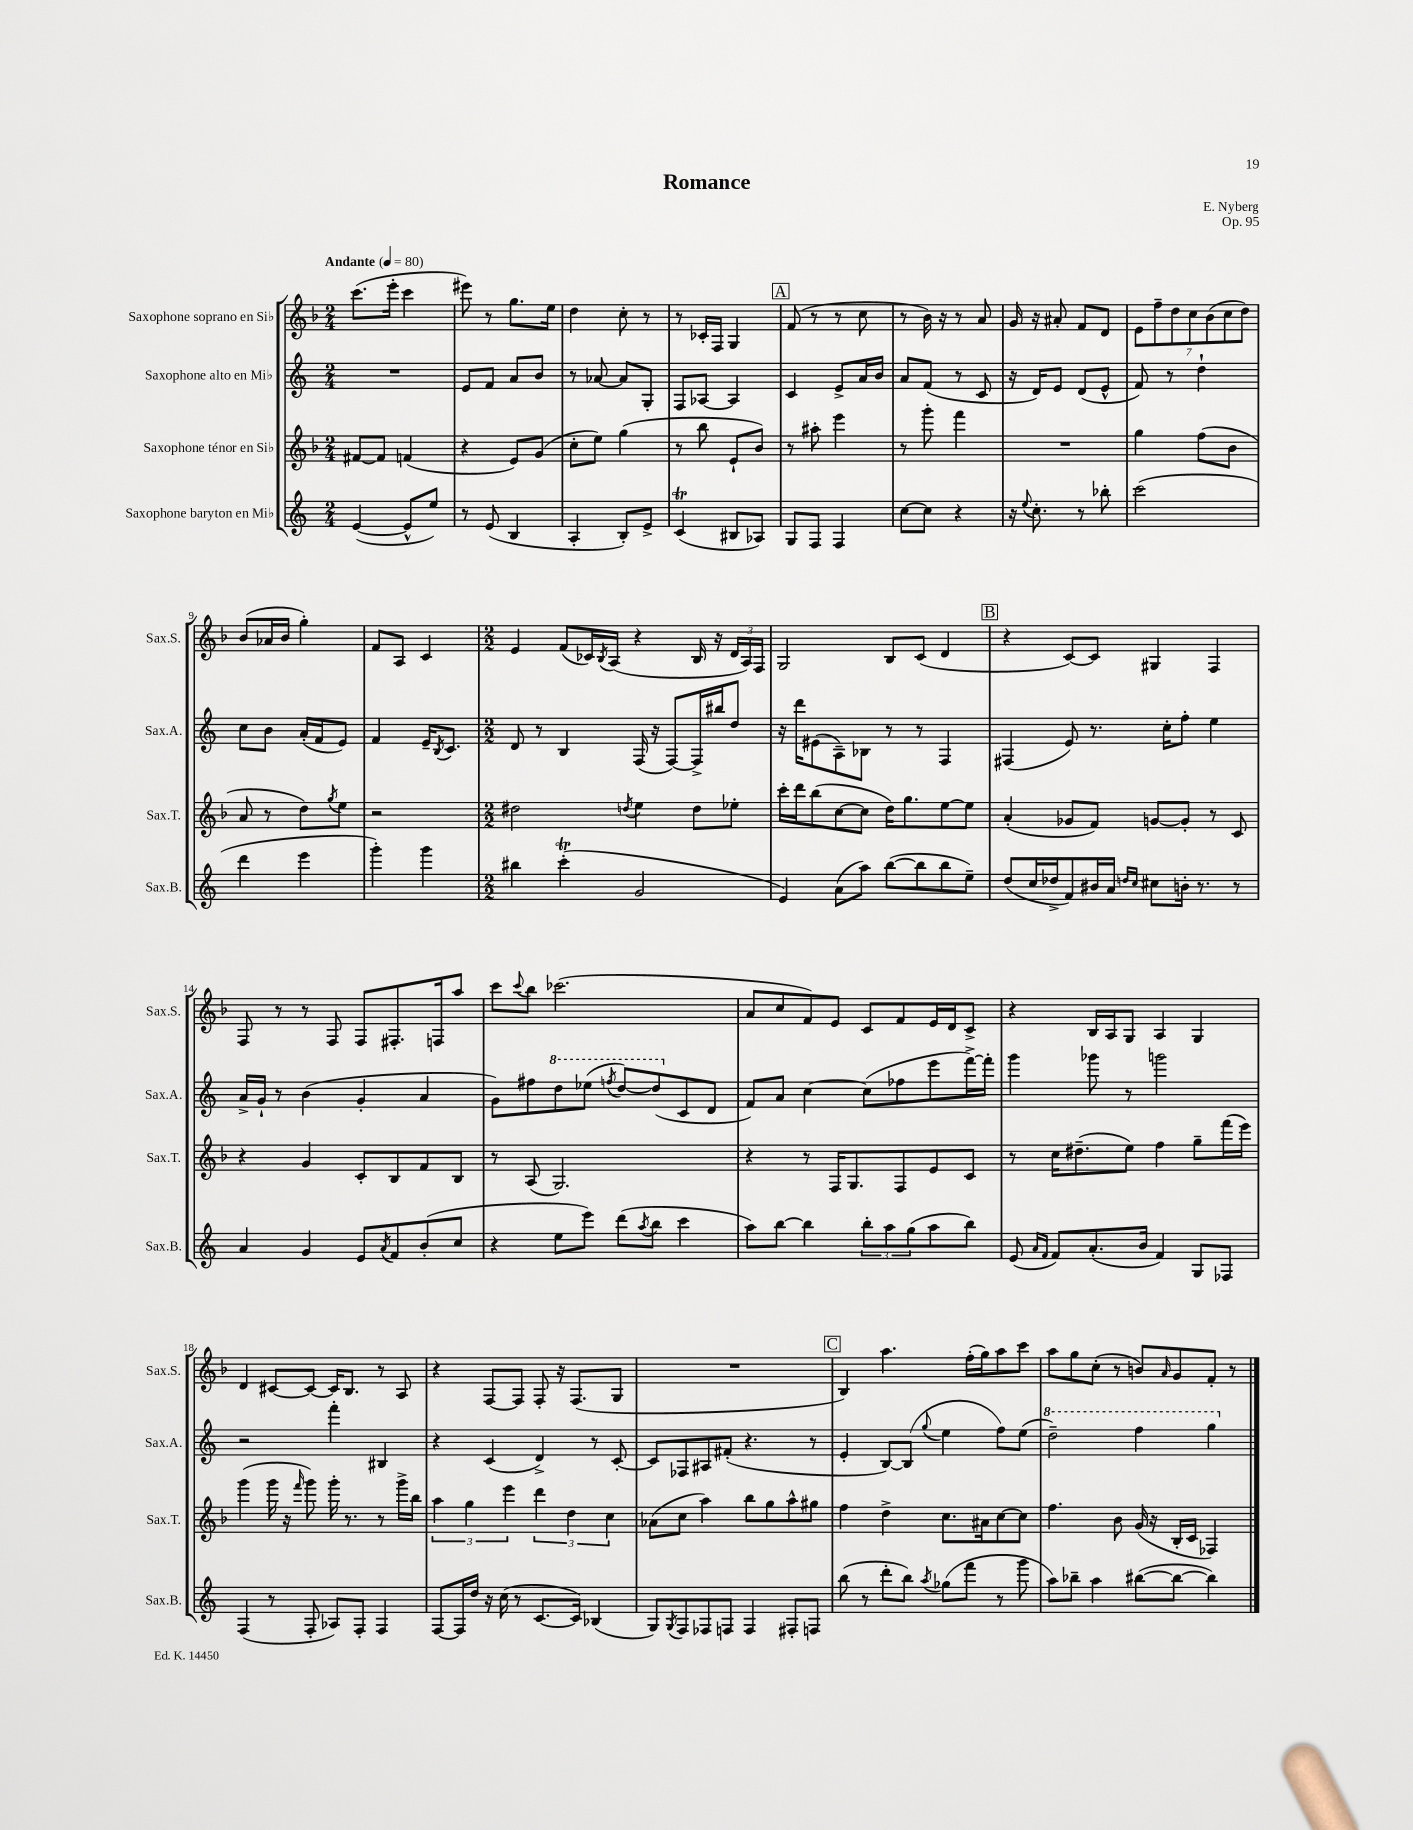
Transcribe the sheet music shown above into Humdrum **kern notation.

**kern	**kern	**kern	**kern
*staff4	*staff3	*staff2	*staff1
*clefG2	*clefG2	*clefG2	*clefG2
*k[]	*k[b-]	*k[]	*k[b-]
*M2/4	*M2/4	*M2/4	*M2/4
*MM80	*MM80	*MM80	*MM80
([4e	[8f#	2r	(8.ccc
.	8f#]	.	.
.	.	.	16eee'
8e^^]	(4f	.	4ccc
8ee)	.	.	.
=	=	=	=
8r	4r	8e	8eee#)
(8e	.	8f	8r
4B	8e)	8a	8.gg
.	(8g	8b	.
.	.	.	16ee
=	=	=	=
4A'	8cc'	8r	4dd
.	8ee)	[8a-	.
8B')	(4gg	8a-]	8cc'
8e^	.	8G'	8r
=	=	=	=
(4c	8r	8F	8r
.	8bb-	[8A-	16c-'
.	.	.	16F
8B#	8e`	4A-]	4G
8A-)	8b-)	.	.
=	=	=	=
8G	8r	4c	(8f
8F	8aa#'	.	8r
4F	4eee	8e^	8r
.	.	16a	8cc
.	.	16b	.
=	=	=	=
[8cc	8r	8a	8r
8cc]	8ggg'	(8f	16b-)
.	.	.	16r
4r	4fff	8r	8r
.	.	8c	8a
=	=	=	=
16r	2r	16r	16g
8qqee	.	.	.
8.cc'	.	16d)	16r
.	.	8e	8a#'
8r	.	(8d	8f
8bb-'	.	8e^^	8d
=	=	=	=
(2ccc	4gg	8f)	14e
.	.	.	14ff~
.	.	8r	.
.	.	.	14dd
.	.	.	14cc
.	(8ff	4dd`	.
.	.	.	(14b-
.	.	.	14cc
.	8b-	.	.
.	.	.	14dd)
=	=	=	=
4ddd	8a	8cc	(8b-
.	8r	8b	16a-
.	.	.	16b-
4eee	8dd)	(16a'	4gg')
.	.	16f	.
.	8qgg	.	.
.	8ee	8e)	.
=	=	=	=
4ggg')	2r	4f	8f
.	.	.	8A
4ggg	.	16e~	4c
.	.	8qB	.
.	.	8.c	.
=	=	=	=
*M2/2	*M2/2	*M2/2	*M2/2
4bb#	2dd#	8d	4e
.	.	8r	.
(4ccc'	.	4B	(8f
.	.	.	16c-)
.	.	.	8qB-
.	.	.	(16A
.	8qdd	.	.
2g	4ee	(16F	4r
.	.	16r	.
.	.	[8F)	.
.	8dd	16F^]	16B-
.	.	16bb#	16r
.	8ee-'	8dd	24d
.	.	.	24A)
.	.	.	24F
=	=	=	=
4e)	16ccc'	16r	2G
.	16ddd	16ddd	.
.	(8bb-	(8e#	.
(8a	[8cc	8A~)	.
8aa)	8cc]	8B-	.
([8bb	16dd)	8r	8B-
.	8.gg	.	.
8bb]	.	8r	(8c
8bb	[8ee	4F	4d
8ee~)	8ee]	.	.
=	=	=	=
(8dd	(4a'	(4F#	4r
16cc	.	.	.
16dd-^	.	.	.
8f)	8g-	8e)	[8c)
16b#	8f)	8.r	8c]
16a	.	.	.
16qqdd	.	.	.
16qqcc	.	.	.
8cc#	[8g	.	4G#
.	.	16cc'	.
16b'	8g']	8ff'	.
8.r	.	.	.
.	8r	4ee	4F
8r	8c	.	.
=	=	=	=
4a	4r	16a^	8F
.	.	16g`	.
.	.	8r	8r
4g	4g	(4b	8r
.	.	.	8F
8e	8c'	4g'	8F
8qa	.	.	.
8f	8B-	.	8.F#'
(8b'	8f	4a	.
.	.	.	16F
8cc	8B-	.	8aa
=	=	=	=
4r	8r	8g)	8ccc
.	.	.	8qqccc
.	(8A	8ff#	8bb-
8ee	2.G)	8ddd	(2.ccc-
8eee)	.	(8eee-	.
.	.	8qfff	.
(8ddd	.	[8ddd)	.
8qaa	.	.	.
8bb	.	(8ddd]	.
4ccc	.	8c	.
.	.	8d	.
=	=	=	=
8aa)	4r	8f)	8a
[8bb	.	8a	8cc
4bb]	8r	[4cc	8f)
.	16F	.	8e
.	8.G	.	.
12bb'	.	(8cc]	8c
12aa	.	.	.
.	8F	8ff-	8f
(12gg	.	.	.
8aa	8e	8eee	16e
.	.	.	16d
8bb)	8c	[16fff^)	8c^
.	.	16fff']	.
=	=	=	=
(8e	8r	4ggg	4r
16qqa	.	.	.
16qqf	.	.	.
8f)	16cc	.	.
.	(8.dd#~	.	.
(8.a'	.	8ggg-	16B-
.	.	.	16A
.	8ee)	8r	8G
16b	.	.	.
4f)	4ff	2ggg	4A
8G	8gg~	.	4G
8F-	(16fff	.	.
.	16eee)	.	.
=	=	=	=
(4F	(4ggg	2r	4d
8r	16ggg	.	[8c#
.	16r	.	.
.	16qqfff	.	.
8F'	8ggg)	.	8c#_
8A-)	16ggg'	4fff'	16c#]
.	8.r	.	8.B-
8F'	.	.	.
4F	8r	4B#	8r
.	16ggg^	.	8A
.	16bb-	.	.
=	=	=	=
[8F	6aa	4r	4r
16F]	.	.	.
.	6gg	.	.
16dd	.	.	.
16r	.	(4c	[8F
(16cc	.	.	.
.	6eee	.	.
8r	.	.	8F]
[8.c	6ddd	4d^)	8F'
.	.	.	16r
.	6dd	.	.
16c])	.	.	(8.F
(4B-	.	8r	.
.	6cc	.	.
.	.	[8c'	8G
=	=	=	=
8G)	(8a-	8c]	1r
8qG	.	.	.
8F	8cc	8F-	.
8F-	4aa)	8A#	.
8F	.	(8f#'	.
4F	8bb-	4.r	.
.	8gg	.	.
8F#'	8aa^^	.	.
8F	8gg#	8r	.
=	=	=	=
(8bb	4ff	4e'	4B-)
8r	.	.	.
8ddd'	4dd^	[8B)	4.aa
8bb)	.	(8B]	.
8qaa	.	8qqgg	.
(8gg-	8.cc	4ee	.
8fff	.	.	(16ff'
.	16a#	.	16gg)
8r	[8cc	8ff)	8aa
8ggg	8cc]	(8ee	8ccc
=	=	=	=
8aa)	4.ff	2ddd~)	8aa
8bb-~	.	.	8gg
4aa	.	.	(8cc'
.	8b-	.	8r
([8bb#	(16g	4fff	8b)
.	16r	.	.
.	.	.	16qqa
8bb#_	16B-'	.	8g
.	16c	.	.
4bb#])	4F-)	4ggg	8f'
.	.	.	8r
==	==	==	==
*-	*-	*-	*-
